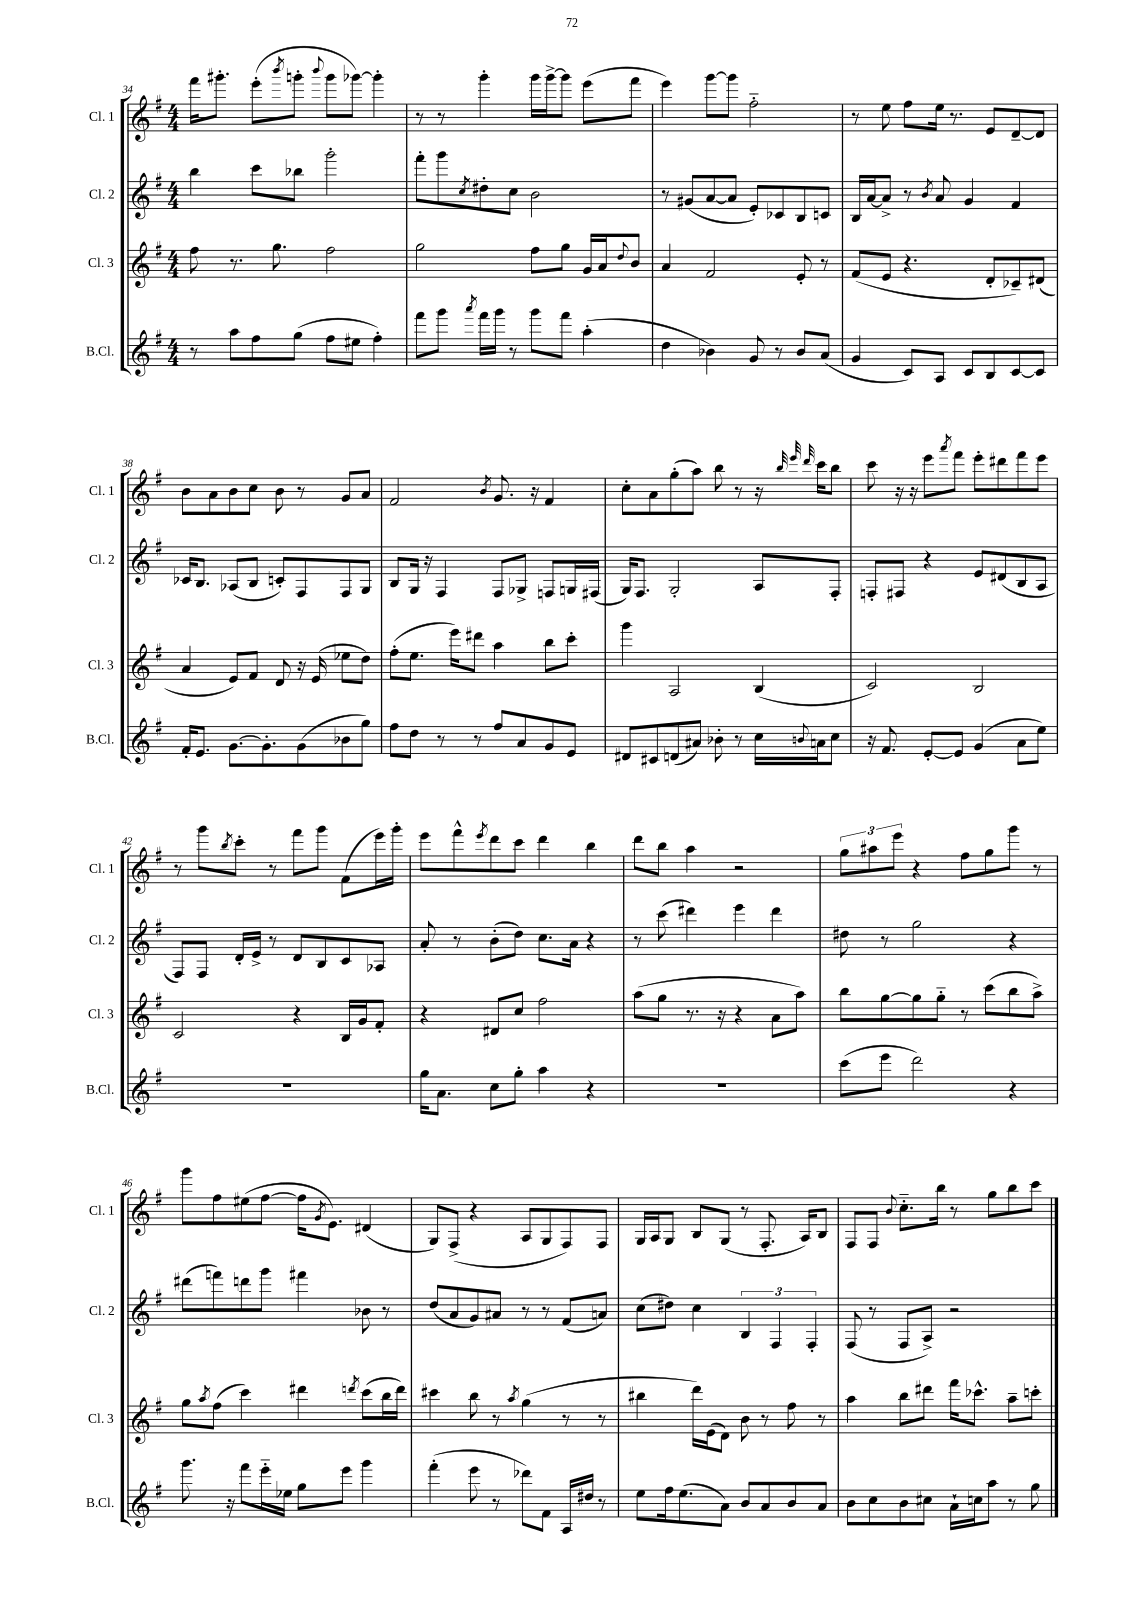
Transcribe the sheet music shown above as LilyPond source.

<<
\new StaffGroup <<
\new Staff = "s0" \with { instrumentName = "Cl. 1" shortInstrumentName = "Cl. 1" } {
    \clef treble \key g \major \numericTimeSignature \time 4/4
    fis'''16 gis'''8.-. e'''8-.( \acciaccatura { b'''8 } g'''8-. \appoggiatura { b'''8 } g'''8 ges'''8~) ges'''4-. |
    r8 r8 g'''4-. g'''16 g'''16~-> g'''8 e'''8( fis'''8 |
    e'''4) g'''8~ g'''8 fis''2-_ |
    r8 e''8 fis''8 e''16 r8. e'8 d'8~-- d'8 |
    b'8 a'8 b'8 c''8 b'8 r8 g'8 a'8 |
    fis'2 \acciaccatura { b'8 } g'8. r16 fis'4 |
    c''8-. a'8 g''8-.( a''8) b''8 r8 r16 \grace { b''32 e'''32 d'''32 } c'''16 b''8 |
    c'''8 r16 r16 e'''8 \acciaccatura { a'''8 } fis'''8 e'''8-. dis'''8 fis'''8 e'''8 |
    r8 g'''8 \acciaccatura { b''8 } c'''8-. r8 fis'''8 g'''8 fis'8( e'''16) g'''16-. |
    e'''8 fis'''8-^ \acciaccatura { e'''8 } d'''8 c'''8 d'''4 b''4 |
    d'''8 b''8 a''4 r2 |
    \tuplet 3/2 { g''8 ais''8 e'''8 } r4 fis''8 g''8 g'''8 r8 |
    g'''8 fis''8 eis''8( fis''8~ fis''16 \acciaccatura { g'8 } e'8.) dis'4( |
    g8) fis8->( r4 a8 g8 fis8) fis8 |
    g16 a16 g8 b8 g8( r8 fis8.-. a16) b8 |
    fis8 fis8 \appoggiatura { b'8 } c''8.-_ b''16 r8 g''8 b''8 c'''8 \bar "|." |
}
\new Staff = "s1" \with { instrumentName = "Cl. 2" shortInstrumentName = "Cl. 2" } {
    \clef treble \key g \major \numericTimeSignature \time 4/4
    b''4 c'''8 bes''8 g'''2-. |
    fis'''8-. g'''8 \acciaccatura { c''8 } dis''8-. c''8 b'2 |
    r8 gis'8( a'8~ a'8 e'8-.) ces'8 b8 c'8 |
    b16 a'16~ a'8-> r8 \acciaccatura { b'8 } a'8 g'4 fis'4 |
    ces'16 b8. aes8( b8 c'8-.) fis8 fis8 g8 |
    b8 g16 r16 fis4 fis8 ges8-> f8 g16 fis16( |
    g16) fis8. g2-. a8 fis8-. |
    f8-. fis8 r4 e'8 dis'8( b8 a8 |
    fis8) fis8 d'16-. e'16-> r8 d'8 b8 c'8 aes8 |
    a'8-. r8 b'8-.( d''8) c''8. a'16 r4 |
    r8 c'''8( dis'''4) e'''4 dis'''4 |
    dis''8 r8 g''2 r4 |
    dis'''8( f'''8) d'''8 g'''8 fis'''4 bes'8 r8 |
    d''8( a'8 g'8) ais'8 r8 r8 fis'8( a'8) |
    c''8( dis''8) c''4 \tuplet 3/2 { b4 fis4 fis4-. } |
    fis8( r8 fis8 a8->) r2 \bar "|." |
}
\new Staff = "s2" \with { instrumentName = "Cl. 3" shortInstrumentName = "Cl. 3" } {
    \clef treble \key g \major \numericTimeSignature \time 4/4
    fis''8 r8. g''8. fis''2 |
    g''2 fis''8 g''8 g'16 a'16 \appoggiatura { d''8 } b'8 |
    a'4 fis'2 e'8-. r8 |
    fis'8( e'8 r4. d'8-. ces'8--) dis'8( |
    a'4 e'8) fis'8 d'8 r16 e'16( ees''8 d''8) |
    fis''8-.( e''8. e'''16) dis'''8 a''4 b''8 c'''8-. |
    g'''4 a2 b4( |
    c'2) b2 |
    c'2 r4 b16 g'16 fis'8-. |
    r4 dis'8 c''8 fis''2 |
    a''8( g''8 r8. r16 r4 a'8 a''8) |
    b''8 g''8~ g''8 g''8-_ r8 c'''8( b''8 a''8->) |
    g''8 \acciaccatura { a''8 } fis''8( c'''4) dis'''4 \acciaccatura { d'''8 } c'''8( b''16 d'''16) |
    cis'''4 b''8 r8 \acciaccatura { a''8 } g''4( r8 r8 |
    bis''4 d'''16) e'16( d'8) b'8 r8 fis''8 r8 |
    a''4 b''8 dis'''8 fis'''16 ces'''8.-^ a''8-- c'''8-. \bar "|." |
}
\new Staff = "s3" \with { instrumentName = "B.Cl." shortInstrumentName = "B.Cl." } {
    \clef treble \key g \major \numericTimeSignature \time 4/4
    r8 a''8 fis''8 g''8( fis''8 eis''8 fis''4-.) |
    fis'''8 g'''8 \acciaccatura { a'''8 } fis'''16 g'''16 r8 g'''8 fis'''8 a''4-.( |
    d''4 bes'4) g'8 r8 bes'8 a'8( |
    g'4 c'8) a8 c'8 b8 c'8~ c'8 |
    fis'16-. e'8. g'8.~ g'8.-. g'8( bes'8 g''8) |
    fis''8 d''8 r8 r8 fis''8 a'8 g'8 e'8 |
    dis'8 cis'8 d'8( ais'8) bes'8-. r8 c''16 \appoggiatura { b'8 } a'16 c''8 |
    r16 fis'8. e'8~-. e'8 g'4( a'8 e''8) |
    R1 |
    g''16 a'8. c''8 g''8-. a''4 r4 |
    R1 |
    c'''8( e'''8 d'''2) r4 |
    g'''8. r16 fis'''8 e'''16-_ ees''16 g''8 e'''8 g'''4 |
    fis'''4-.( e'''8 r8 des'''8) fis'8 a16 dis''16 r8 |
    e''8 fis''16 e''8.( a'8) b'8 a'8 b'8 a'8 |
    b'8 c''8 b'8 cis''8 a'16-! c''16 a''8 r8 g''8 \bar "|." |
}
>>
>>
\layout { \context { \Score currentBarNumber = #34 } }
